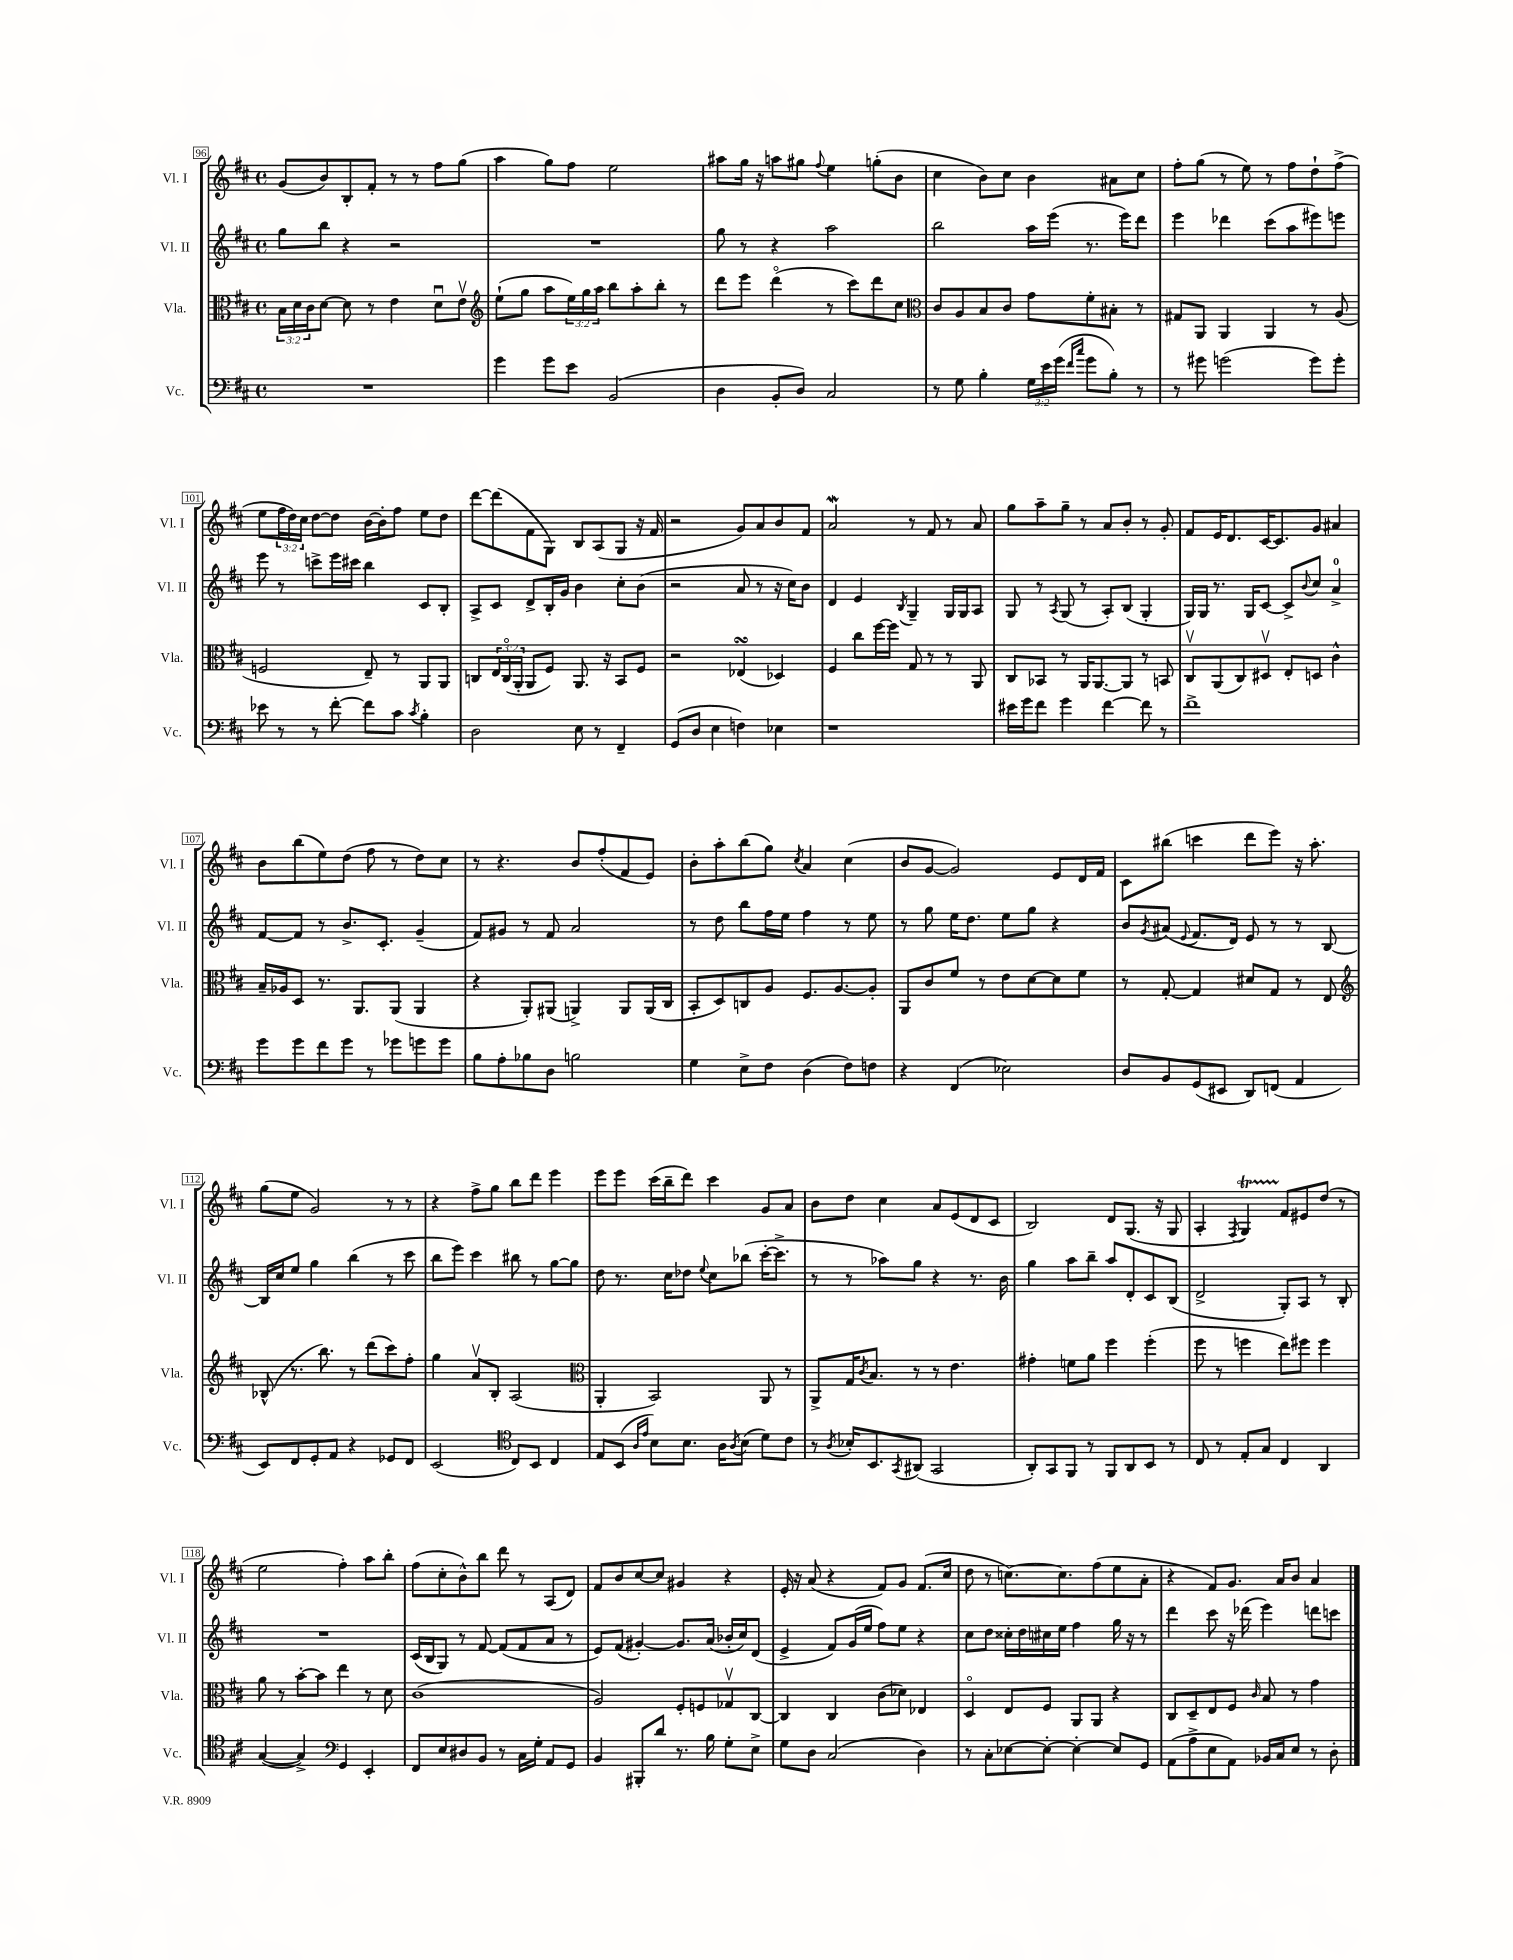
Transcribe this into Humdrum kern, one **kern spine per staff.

**kern	**kern	**kern	**kern
*staff4	*staff3	*staff2	*staff1
*clefF4	*clefC3	*clefG2	*clefG2
*k[f#c#]	*k[f#c#]	*k[f#c#]	*k[f#c#]
*M4/4	*M4/4	*M4/4	*M4/4
*met(c)	*met(c)	*met(c)	*met(c)
1r	24B	8gg	(8g
.	24d	.	.
.	24c#	.	.
.	[8d	8bb	8b)
.	8d]	4r	8B'
.	8r	.	8f#'
.	4e	2r	8r
.	.	.	8r
.	8du	.	8ff#
.	8ev	.	(8gg
=	=	=	=
*	*clefG2	*	*
4g	(8ee`	1r	4aa
.	8gg	.	.
8g	8aa	.	8gg)
8e	24ee)	.	8ff#
.	24gg	.	.
.	24aa	.	.
(2BB	8bb	.	2ee
.	8aa'	.	.
.	8bb'	.	.
.	8r	.	.
=	=	=	=
4D	8ddd	8gg	8aa#
.	8eee	8r	16gg
.	.	.	16r
8BB'	(4dddo	4r	8aa
8D)	.	.	8gg#
.	.	.	8qqff#
2C#	8r	2aa	4ee
.	8ccc#)	.	.
.	8ddd	.	(8gg'
.	8cc#	.	8b
=	=	=	=
*	*clefC3	*	*
8r	8c#	2bb	4cc#
8G	8A	.	.
4B'	8B	.	8b)
.	8c#	.	8cc#
24G	8g	16aa	4b
24e	.	.	.
.	.	(16eee	.
(24g	.	.	.
16qqf#	.	.	.
16qqcc#	.	.	.
8g	8f#'	8.r	.
8B')	8B#'	.	8a#
.	.	16eee)	.
8r	8r	8ddd	8cc#
=	=	=	=
8r	8G#	4eee	8ff#'
8g#	8AA	.	(8gg
(2g	4AA	4ddd-	8r
.	.	.	8ee)
.	4AA	(8ccc#	8r
.	.	8aa	8ff#
8g)	8r	8eee#)	8dd`
8g'	(8A	8eee	(8ff#^
=	=	=	=
8e-	2F	8eee	8ee
8r	.	8r	24ff#
.	.	.	24dd)
.	.	.	24cc#
8r	.	8ccc^	[8dd
[8f#'	.	16eee	8dd]
.	.	16ccc#	.
8f#]	8E~)	4bb	[16b
.	.	.	16b']
8c#	8r	.	8ff#
8qc#	.	.	.
4B'	8AA	8c#	8ee
.	8AA	8B'	8dd
=	=	=	=
2D	8C	8A^	[8ddd
.	24E	8c#	(8ddd]
.	(24Co	.	.
.	24AA'	.	.
.	8AA	8d^	8f#
.	8F#)	16B'	8G)
.	.	16g	.
8E	8.AA	4b	8B
8r	.	.	(8A
.	16r	.	.
4FF#~	8BB	8cc#'	8G
.	8F#	(8b	16r
.	.	.	16f#
=	=	=	=
(8GG	2r	2r	2r
8D	.	.	.
4E	.	.	.
4F)	(4E-	8a	8g)
.	.	8r	8a
4E-	4D-)	16r	8b
.	.	16cc#)	.
.	.	8b	8f#
=	=	=	=
1r	4F#	4d	2a
.	8cc#	4e	.
.	[16ff#	.	.
.	16ff#]	.	.
.	.	8qB	.
.	8G	4G~	8r
.	8r	.	8f#
.	8r	16G	8r
.	.	16G	.
.	8AA	8A	8a
=	=	=	=
16e#	8C#	8G	8gg
16g	.	.	.
8f#	8BB-	8r	8aa~
.	.	8qA	.
4g	8r	(8G	8gg~
.	16AA	8r	8r
.	[8.AA	.	.
[4f#	.	8A')	8a
.	8AA]	(8B	8b'
8f#]	8r	4G'	8r
8r	8BB	.	8g'
=	=	=	=
1f#^	8C#v	16G)	8f#
.	.	16G	.
.	(8AA	8.r	16e
.	.	.	8.d
.	8C#)	.	.
.	.	16G	.
.	8D#v	[8c#	[16c#
.	.	.	8.c#]
.	8E'	8c#^]	.
.	.	8qqb	.
.	8D	8cc#	8g
.	4c#^^	4a^	4a#
=	=	=	=
8g	16B~	[8f#	8b
.	16A-	.	.
8g	8D	8f#]	(8bb
8f#	8.r	8r	8ee)
8g	.	8.b^	(8dd
.	8.AA	.	.
8r	.	.	8ff#
.	.	8.c#'	.
8g-	(8AA	.	8r
8g	4AA	(4g~	8dd)
8g	.	.	8cc#
=	=	=	=
8B	4r	8f#)	8r
8A'	.	8g#	4.r
8B-	8AA')	8r	.
8D	(8AA#	8f#	.
2B	4AA^)	2a	8b
.	.	.	(8ff#'
.	8AA	.	8f#
.	(16AA	.	8e)
.	16C#	.	.
=	=	=	=
4G	8BB'	8r	8b'
.	8D)	8dd	8aa'
8E^	8C	8bb	(8bb
8F#	8A	16ff#	8gg)
.	.	16ee	.
.	.	.	8qcc#
(4D	8.F#	4ff#	4a
.	[8.A	.	.
8F#)	.	8r	(4cc#
8F	8A']	8ee	.
=	=	=	=
4r	8AA	8r	8b
.	8c#	8gg	[8g
(4FF#	8f#	16ee	2g])
.	.	8.dd	.
.	8r	.	.
2E-)	8e	8ee	.
.	[8d	8gg	.
.	8d]	4r	8e
.	8f#	.	16d
.	.	.	16f#
=	=	=	=
8D	8r	8b	8c#
.	.	8qg	.
8BB	[8G'	(8a#	(8bb#
.	.	8qqe	.
(8GG	4G]	8.f#	4ccc
8EE#	.	.	.
.	.	16d)	.
8DD)	8d#	8e	8ddd
(8FF	8G	8r	8eee)
4AA	8r	8r	16r
.	.	.	8.aa'
.	8E	[8B	.
=	=	=	=
*	*clefG2	*	*
8EE)	(8B-^^	16B]	(8gg
.	.	16cc#	.
8FF#	8.r	8ee	8ee
8GG'	.	4gg	2g)
.	8.bb)	.	.
8AA	.	.	.
4r	8r	(4bb	.
.	(8ddd	.	.
8GG-	8ccc#)	8r	8r
8FF#	8ff#'	8ccc#	8r
=	=	=	=
(2EE	4gg	8bb	4r
.	.	8eee)	.
.	8av	4ccc#	8ff#^
.	8B'	.	8gg
*clefC4	*	*	*
8C#)	(2A	8bb#	8bb
8BB	.	8r	8ddd
4C#	.	[8gg	4eee
.	.	8gg]	.
=	=	=	=
*	*clefC3	*	*
8E	4AA'	8dd	8eee
(8BB	.	8.r	8eee
16qqA	.	.	.
16qqe	.	.	.
8B)	2BB)	.	(16ccc#
.	.	16cc#	16bb~
8.B	.	8dd-	8ddd)
.	.	8qqee	.
.	.	8cc#	4ccc#
16A	.	.	.
8qA	.	.	.
(8B	.	(8bb-	.
8d)	8AA	[16ccc#'	8g
.	.	8.ccc#^]	.
8c#	8r	.	8a
=	=	=	=
8r	8AA^	8r	8b
8qA	.	.	.
16B-'	16G	8r	8dd
.	8qc#	.	.
8.BB	8.B	.	.
.	.	8aa-)	4cc#
8qGG	.	.	.
(8AA#	8r	8gg	.
2GG	8r	4r	8a
.	4.e	.	(8e
.	.	8.r	8d
.	.	.	8c#
.	.	16b	.
=	=	=	=
8AA')	4g#'	4gg	2B)
8GG	.	.	.
8FF#	8f	8aa	.
8r	8a	8bb~	.
8FF#	4ff#	8aa	8d
8AA	.	8d'	(8.G
8BB	(4ff#'	8c#	.
.	.	.	16r
8r	.	(8B	8G
=	=	=	=
8C#	8ff#	2d^	4A'
8r	8r	.	.
.	.	.	8qF#
8E'	4ff	.	4G)
8G	.	.	.
4C#	8ee)	8G')	8f#
.	8ff#	8A	8e#
4AA	4ff#	8r	(8dd
.	.	8B'	8r
=	=	=	=
([4G	8a	1r	2ee
.	8r	.	.
4G^])	[8b'	.	.
.	8b]	.	.
*clefF4	*	*	*
4GG	4ee	.	4ff#')
4EE'	8r	.	8aa
.	8d	.	8bb'
=	=	=	=
8FF#	(1c#	(16c#	(8ff#
.	.	16B	.
8E	.	8G)	8cc#'
8D#	.	8r	8b^^)
8BB	.	[8f#	8bb
8r	.	(8f#]	8ddd
16C#	.	8f#	8r
16G'	.	.	.
8AA	.	8a	(8A
8GG	.	8r	8d)
=	=	=	=
4BB	2A)	8e)	8f#
.	.	(8f#	8b
8BBB#'	.	[4g#')	[8cc#
8d	.	.	8cc#]
8.r	8F#'	8.g#]	4g#
.	8F	.	.
16B	.	(16a	.
8G'	8G-v	16b-'	4r
.	.	16cc#)	.
8E^	[8C#	(8d	.
=	=	=	=
8G	4C#]	4e^	16e'
.	.	.	16r
8D	.	.	(8a
(2C#	4C#	8f#)	4r
.	.	(16g	.
.	.	16ee	.
.	(8c#	8ff#)	8f#)
.	8d-)	8ee	8g
4D)	4E-	4r	(8.f#
.	.	.	16cc#
=	=	=	=
8r	4Do	8cc#	8dd
8C#'	.	8dd	8r
[8E-	8E	16cc##'	[8.cc)
.	.	16dd	.
8E-'_	8F#	16cc#	.
.	.	16ee	8.cc]
4E-'_	8AA	4ff#	.
.	8AA	.	(8ff#
8E-]	4r	16gg	8ee
.	.	16r	.
8GG	.	8r	8a'
=	=	=	=
(8AA	8C#	4ddd	4r
8A^	8D~	.	.
8E	8E	8ccc#	8f#)
8AA)	8F#	16r	8.g
.	.	(16ddd-	.
.	16qqc#	.	.
16BB-	8B	4eee)	.
16C#	.	.	16a
8E	8r	.	8b
8r	4g	8ddd	4a
8D'	.	8ccc	.
==	==	==	==
*-	*-	*-	*-
